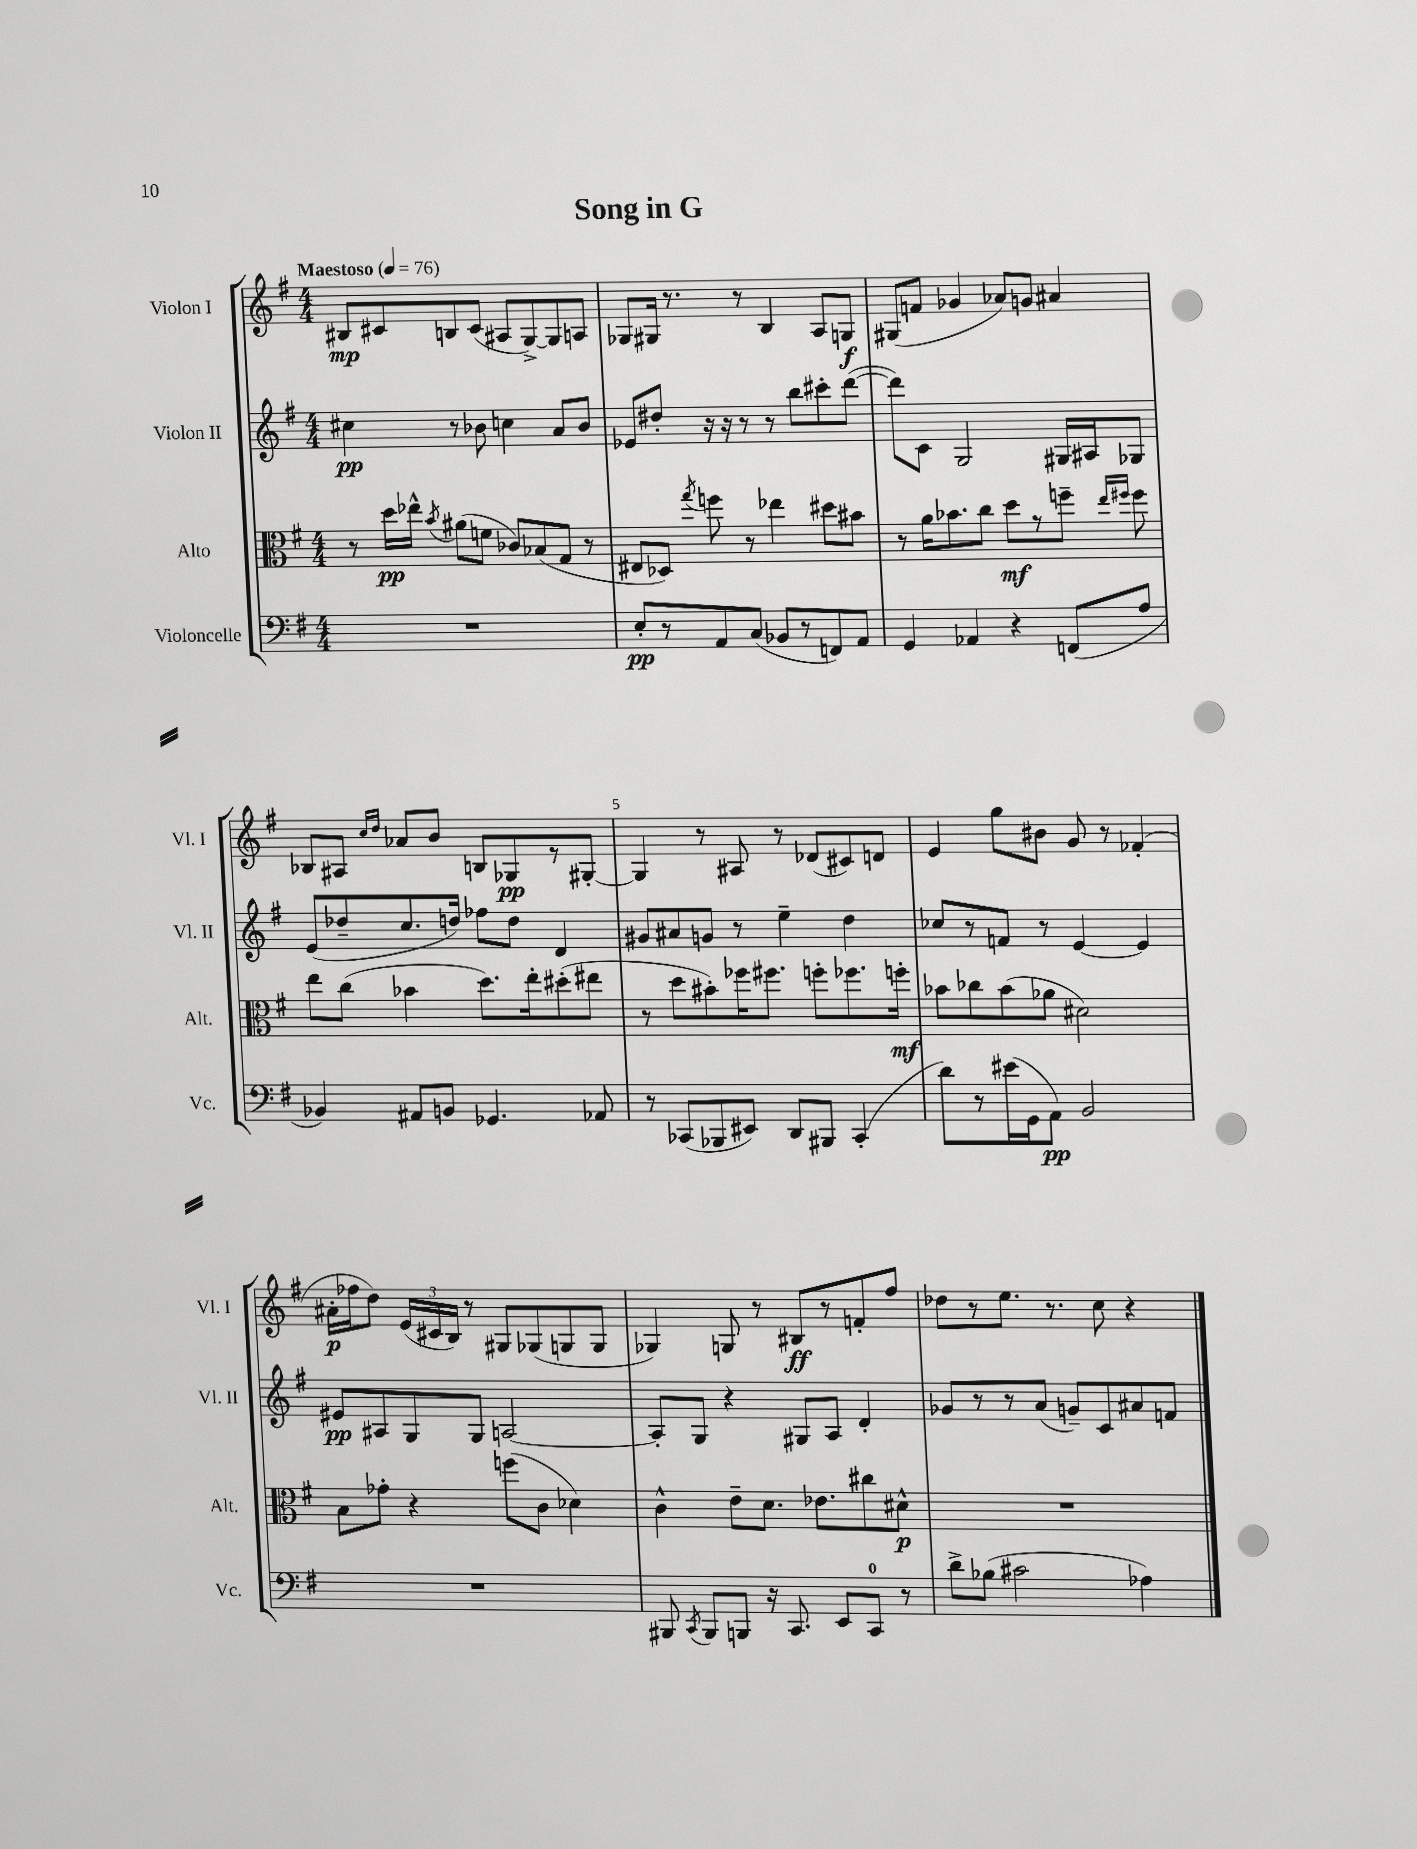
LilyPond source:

\header { title = "Song in G" }
<<
\new StaffGroup <<
\new Staff = "s0" \with { instrumentName = "Violon I" shortInstrumentName = "Vl. I" } {
    \clef treble \key g \major \numericTimeSignature \time 4/4 \tempo "Maestoso" 4 = 76
    \autoBeamOff bis8[\mp cis'8 b8 cis'8]( ais8[ g8~->) g8 a8] |
    ges8[ gis16] r8. r8 b4 a8[ g8]\f |
    gis8[( f'8] ges'4 aes'8[) g'8] ais'4 |
    bes8[ ais8] \grace { c''16[ d''16] } aes'8[ b'8] b8[ ges8\pp r8 gis8]~-. |
    gis4 r8 ais8 r8 des'8[( cis'8) d'8] |
    e'4 g''8[ bis'8] g'8 r8 fes'4-.( |
    ais'16[-.\p fes''16 d''8]) \tuplet 3/2 { e'16[( cis'16 b16]) } r8 gis8[ ges8( g8 g8] |
    ges4) g8 r8 bis8[\ff r8 f'8-. fis''8] |
    des''8[ r8 e''8.] r8. c''8 r4 \bar "|." |
}
\new Staff = "s1" \with { instrumentName = "Violon II" shortInstrumentName = "Vl. II" } {
    \clef treble \key g \major \numericTimeSignature \time 4/4
    \autoBeamOff cis''4\pp r8 bes'8 c''4 a'8[ bes'8] |
    ees'8[ dis''8]-. r16 r16 r8 r8 b''8[ cis'''8-. d'''8]~( |
    d'''8[) c'8] g2 gis16[ ais16 ges8] |
    e'8[( des''8-- c''8. d''16]) fes''8[ d''8] d'4 |
    gis'8[ ais'8 g'8] r8 e''4-- d''4 |
    ces''8[ r8 f'8] r8 e'4~ e'4 |
    eis'8[\pp ais8 g8 g8] a2~ |
    a8[-. g8] r4 gis8[ a8] d'4-. |
    ges'8[ r8 r8 a'8]( g'8[--) c'8 ais'8 f'8] \bar "|." |
}
\new Staff = "s2" \with { instrumentName = "Alto" shortInstrumentName = "Alt." } {
    \clef alto \key g \major \numericTimeSignature \time 4/4
    \autoBeamOff r8 d''16[\pp ees''16]-^ \acciaccatura { b'8 } ais'8[( f'8] ces'8[) bes8( g8] r8 |
    eis8[ des8]) \acciaccatura { g''8 } f''8 r8 ees''4 dis''8[ bis'8] |
    r8 a'16[ bes'8. c''8] d''8[\mf r8 f''8]-- \grace { e''16[ fis''16] } fis''8 |
    e''8[ c''8]( bes'4 d''8.[) e''16-. dis''8-.( eis''8] |
    r8 d''8[ bis'8-.) fes''16 fis''8.] f''8[-. fes''8. f''16]-.\mf |
    bes'8[ ces''8 bes'8( aes'8] dis'2) |
    b8[ ges'8]-. r4 f''8[( c'8] des'4) |
    c'4-^ e'8[-- d'8.] ees'8.[ cis''8 dis'8]-^\p |
    R1 \bar "|." |
}
\new Staff = "s3" \with { instrumentName = "Violoncelle" shortInstrumentName = "Vc." } {
    \clef bass \key g \major \numericTimeSignature \time 4/4
    \autoBeamOff R1 |
    e8[-.\pp r8 a,8 c8]( bes,8[ r8 f,8) a,8] |
    g,4 aes,4 r4 f,8[( a8] |
    bes,4) ais,8[ b,8] ges,4. aes,8 |
    r8 ces,8[( bes,,8 eis,8]) d,8[ bis,,8] ces,4-.( |
    d'8[) r8 eis'16( g,16 a,8]\pp) b,2 |
    R1 |
    bis,,8 \acciaccatura { c,8 } bis,,8[ b,,8] r16 c,8. e,8[ c,8]-0 r8 |
    d'8[-> bes8]( cis'2 aes4) \bar "|." |
}
>>
>>
\layout { \context { \Score \override BarNumber.break-visibility = ##(#f #t #t) barNumberVisibility = #(every-nth-bar-number-visible 5) } }
